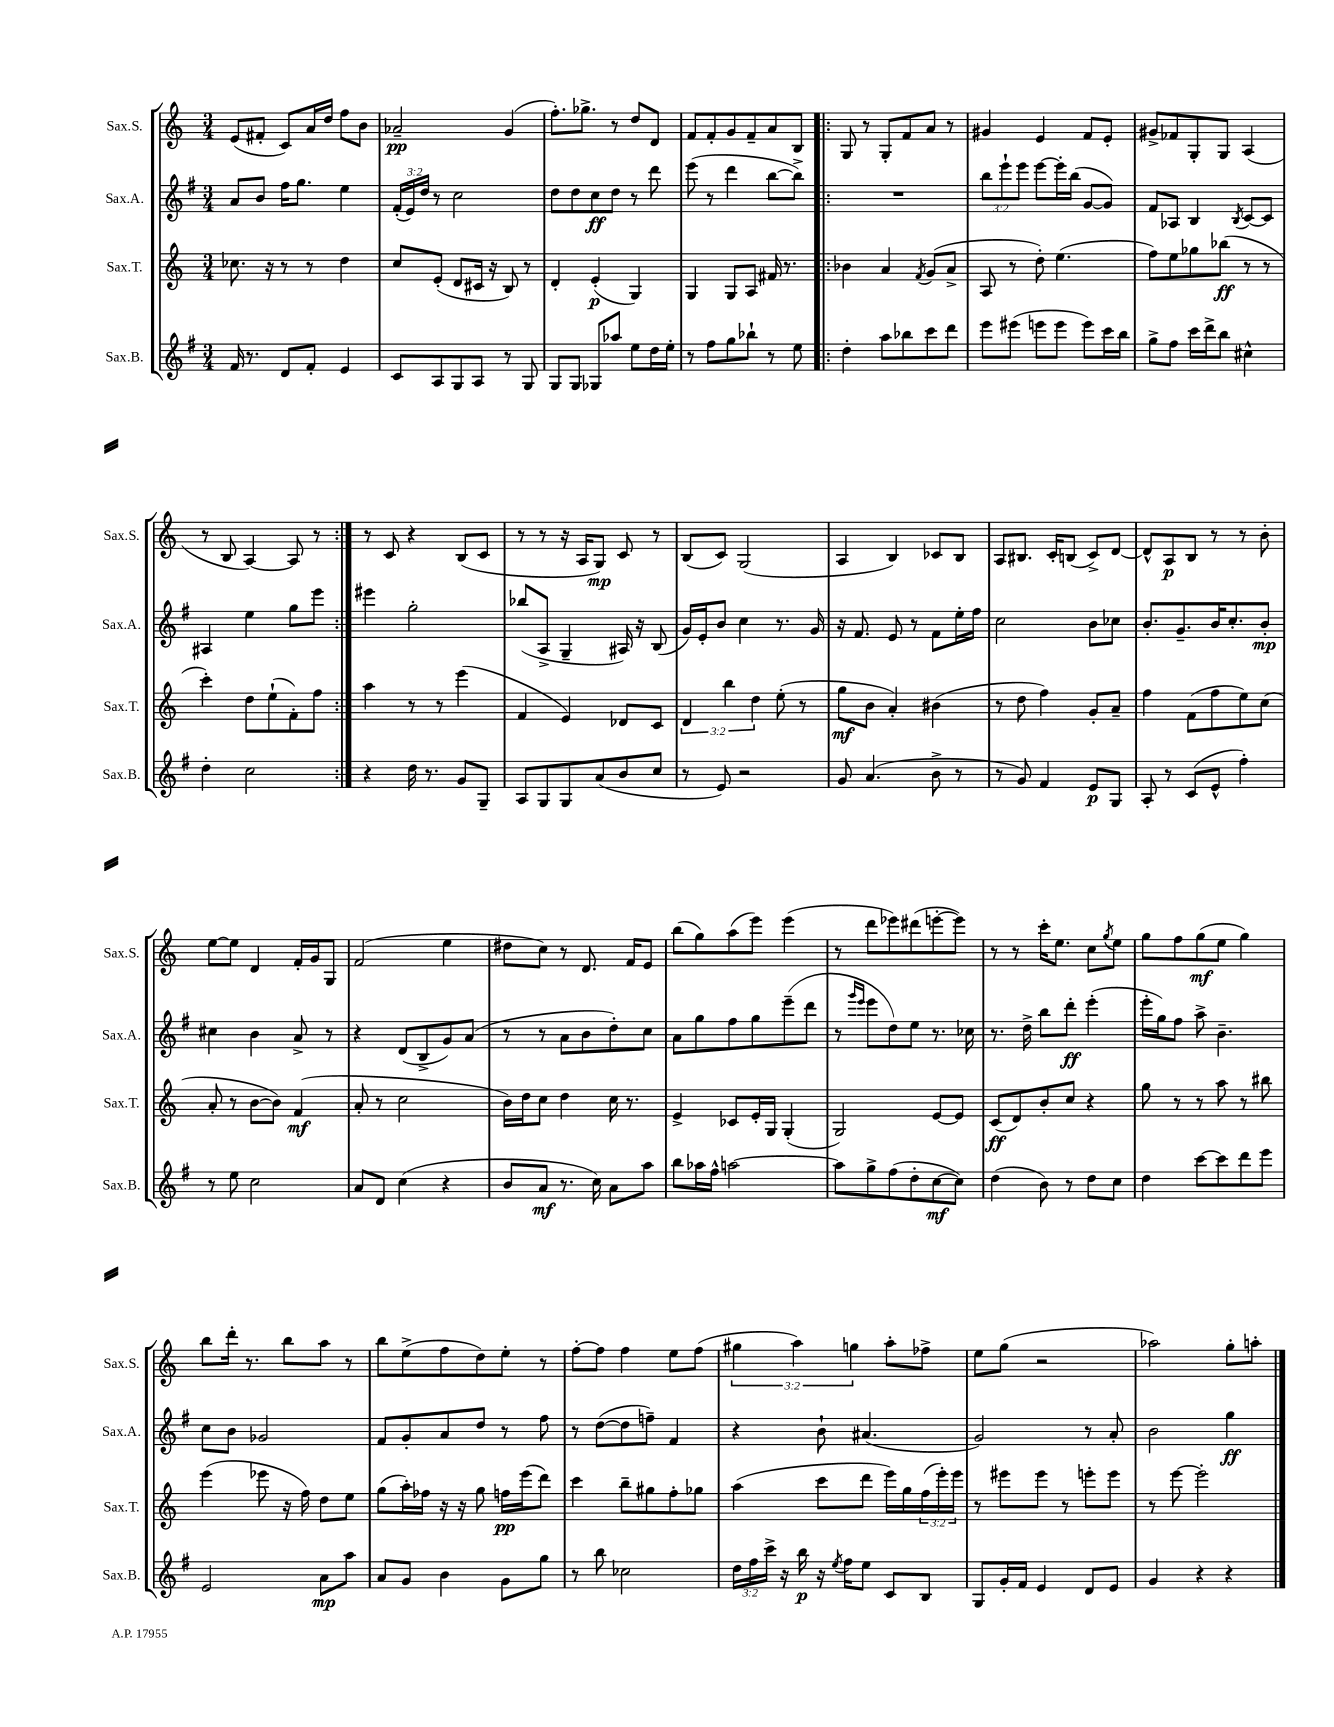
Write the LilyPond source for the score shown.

<<
\new StaffGroup <<
\new Staff = "s0" \with { instrumentName = "Sax.S." shortInstrumentName = "Sax.S." } {
    \clef treble \key c \major \numericTimeSignature \time 3/4 \override Staff.TupletNumber.text = #tuplet-number::calc-fraction-text
    e'8( fis'8-. c'8) a'16 d''16 f''8 b'8 |
    aes'2--\pp g'4( |
    f''8.-.) ges''8.-> r8 d''8 d'8 |
    f'8 f'8-. g'8 f'8-- a'8 b8 |
    \repeat volta 2 { g8 r8 g8-. f'8 a'8 r8 |
    gis'4 e'4 f'8 e'8-. |
    gis'8-> fes'8 g8-. g8 a4( |
    r8 b8 a4~) a8 r8 | }
    r8 c'8 r4 b8( c'8 |
    r8 r8 r16 a16 g8\mp) c'8 r8 |
    b8( c'8) g2( |
    a4 b4) ces'8 b8 |
    a8 bis8. c'16-. b8( c'8->) d'8~ |
    d'8-^ a8\p b8 r8 r8 b'8-. |
    e''8~ e''8 d'4 f'16-. g'16 g8 |
    f'2( e''4 |
    dis''8 c''8) r8 d'8. f'16 e'8 |
    b''8( g''8) a''8( e'''8) e'''4( |
    r8 d'''8 ees'''8) dis'''8( e'''8~-. e'''8) |
    r8 r8 c'''16-. e''8. c''8 \acciaccatura { g''8 } e''8 |
    g''8 f''8 g''8\mf( e''8 g''4) |
    b''8 d'''16-. r8. b''8 a''8 r8 |
    b''8 e''8->( f''8 d''8) e''8-. r8 |
    f''8~-. f''8 f''4 e''8 f''8( |
    \tuplet 3/2 { gis''4 a''4) g''4 } a''8-. fes''8-> |
    e''8 g''8( r2 |
    aes''2) g''8-. a''8-. \bar "|." |
}
\new Staff = "s1" \with { instrumentName = "Sax.A." shortInstrumentName = "Sax.A." } {
    \clef treble \key g \major \numericTimeSignature \time 3/4 \override Staff.TupletNumber.text = #tuplet-number::calc-fraction-text
    a'8 b'8 fis''16 g''8. e''4 |
    \tuplet 3/2 { fis'16-.( e'16) d''16 } r8 c''2 |
    d''8 d''8 c''8\ff d''8 r8 d'''8 |
    e'''8( r8 d'''4 b''8~ b''8->) |
    \repeat volta 2 { R2. |
    \tuplet 3/2 { b''8 e'''8-! e'''8 } e'''8~ e'''16-. b''16( g'8~ g'8) |
    fis'8 aes8 b4 \acciaccatura { b8 } c'8~ c'8 |
    ais4 e''4 g''8 e'''8 | }
    eis'''4 g''2-. |
    bes''8( a8-> g4-- ais16) r16 b8( |
    g'16) e'16-. b'8 c''4 r8. g'16 |
    r16 fis'8. e'8 r8 fis'8 e''16-. fis''16 |
    c''2 b'8 ces''8 |
    b'8.-. g'8.-- b'16 c''8.-. b'8-.\mp |
    cis''4 b'4 a'8-> r8 |
    r4 d'8( b8-> g'8) a'8( |
    r8 r8 a'8 b'8 d''8-.) c''8 |
    a'8 g''8 fis''8 g''8 e'''8--( d'''8 |
    r8 \grace { g'''16 e'''16 } e'''8 d''8) e''8 r8. ces''16 |
    r8. d''16-> b''8 d'''8-.\ff e'''4-.( |
    e'''16-. g''16) fis''8 a''8-> b'4.-- |
    c''8 b'8 ges'2 |
    fis'8 g'8-. a'8 d''8 r8 fis''8 |
    r8 d''8~( d''8 f''8--) fis'4 |
    r4 b'8-! ais'4.( |
    g'2) r8 a'8-. |
    b'2 g''4\ff \bar "|." |
}
\new Staff = "s2" \with { instrumentName = "Sax.T." shortInstrumentName = "Sax.T." } {
    \clef treble \key c \major \numericTimeSignature \time 3/4 \override Staff.TupletNumber.text = #tuplet-number::calc-fraction-text
    ces''8. r16 r8 r8 d''4 |
    c''8 e'8-.( d'8 cis'16 r16 b8) r8 |
    d'4-. e'4-.\p( g4) |
    g4 g8 a8 fis'16 r8. |
    \repeat volta 2 { bes'4 a'4 \acciaccatura { f'8 } g'8( a'8-> |
    a8 r8 d''8-.) e''4.( |
    f''8) e''8 ges''8 bes''8\ff( r8 r8 |
    c'''4-.) d''8 e''8-!( f'8-.) f''8 | }
    a''4 r8 r8 e'''4( |
    f'4 e'4) des'8 c'8 |
    \tuplet 3/2 { d'4 b''4 d''4 } e''8-.( r8 |
    g''8\mf b'8 a'4-.) bis'4( |
    r8 d''8 f''4) g'8-. a'8-- |
    f''4 f'8( f''8 e''8) c''8( |
    a'8-. r8 b'8~ b'8) f'4\mf( |
    a'8-. r8 c''2 |
    b'16) d''16 c''8 d''4 c''16 r8. |
    e'4-> ces'8 e'16-. g16 g4-.( |
    g2) e'8~ e'8 |
    c'8\ff( d'8) b'8-. c''8 r4 |
    g''8 r8 r8 a''8 r8 bis''8 |
    e'''4( ees'''8 r16 f''16) d''8 e''8 |
    g''8( a''16-.) fes''16 r16 r16 g''8 f''16\pp e'''16( d'''8) |
    c'''4 b''8-- gis''8 f''8-. ges''8 |
    a''4( c'''8 d'''8 e'''16) g''16 \tuplet 3/2 { f''16( e'''16-.) e'''16 } |
    r8 eis'''8 eis'''8 r8 e'''8-. e'''8 |
    r8 e'''8~ e'''2-. \bar "|." |
}
\new Staff = "s3" \with { instrumentName = "Sax.B." shortInstrumentName = "Sax.B." } {
    \clef treble \key g \major \numericTimeSignature \time 3/4 \override Staff.TupletNumber.text = #tuplet-number::calc-fraction-text
    fis'16 r8. d'8 fis'8-. e'4 |
    c'8 a8 g8 a8 r8 g8 |
    g8 g8 ges8 aes''8 e''8 d''16 e''16-. |
    r8 fis''8 g''8 bes''8-! r8 e''8 |
    \repeat volta 2 { d''4-. a''8 bes''8 c'''8 d'''8 |
    e'''8 eis'''8( e'''8 e'''8 e'''8) c'''16 b''16 |
    g''8-> fis''8 c'''16 d'''16-> b''8 cis''4-^ |
    d''4-. c''2 | }
    r4 d''16 r8. g'8 g8-- |
    a8 g8 g8 a'8( b'8 c''8 |
    r8 e'8) r2 |
    g'8 a'4.( b'8-> r8 |
    r8 g'8) fis'4 e'8\p g8 |
    a8-. r8 c'8( e'8-^ fis''4-.) |
    r8 e''8 c''2 |
    a'8 d'8 c''4( r4 |
    b'8 a'8\mf r8. c''16) a'8 a''8 |
    b''8 aes''16 fis''16-^ a''2~ |
    a''8 g''8-> fis''8( d''8-. c''8~\mf c''8) |
    d''4( b'8) r8 d''8 c''8 |
    d''4 c'''8~ c'''8 d'''8 e'''8 |
    e'2 a'8\mp a''8 |
    a'8 g'8 b'4 g'8 g''8 |
    r8 b''8 ces''2 |
    \tuplet 3/2 { d''16 fis''16 c'''16-> } r16 b''16\p r16 \acciaccatura { e''8 } fis''16 e''8 c'8 b8 |
    g8 g'16-. fis'16 e'4 d'8 e'8 |
    g'4 r4 r4 \bar "|." |
}
>>
>>
\layout { \context { \Score \remove "Bar_number_engraver" } }
